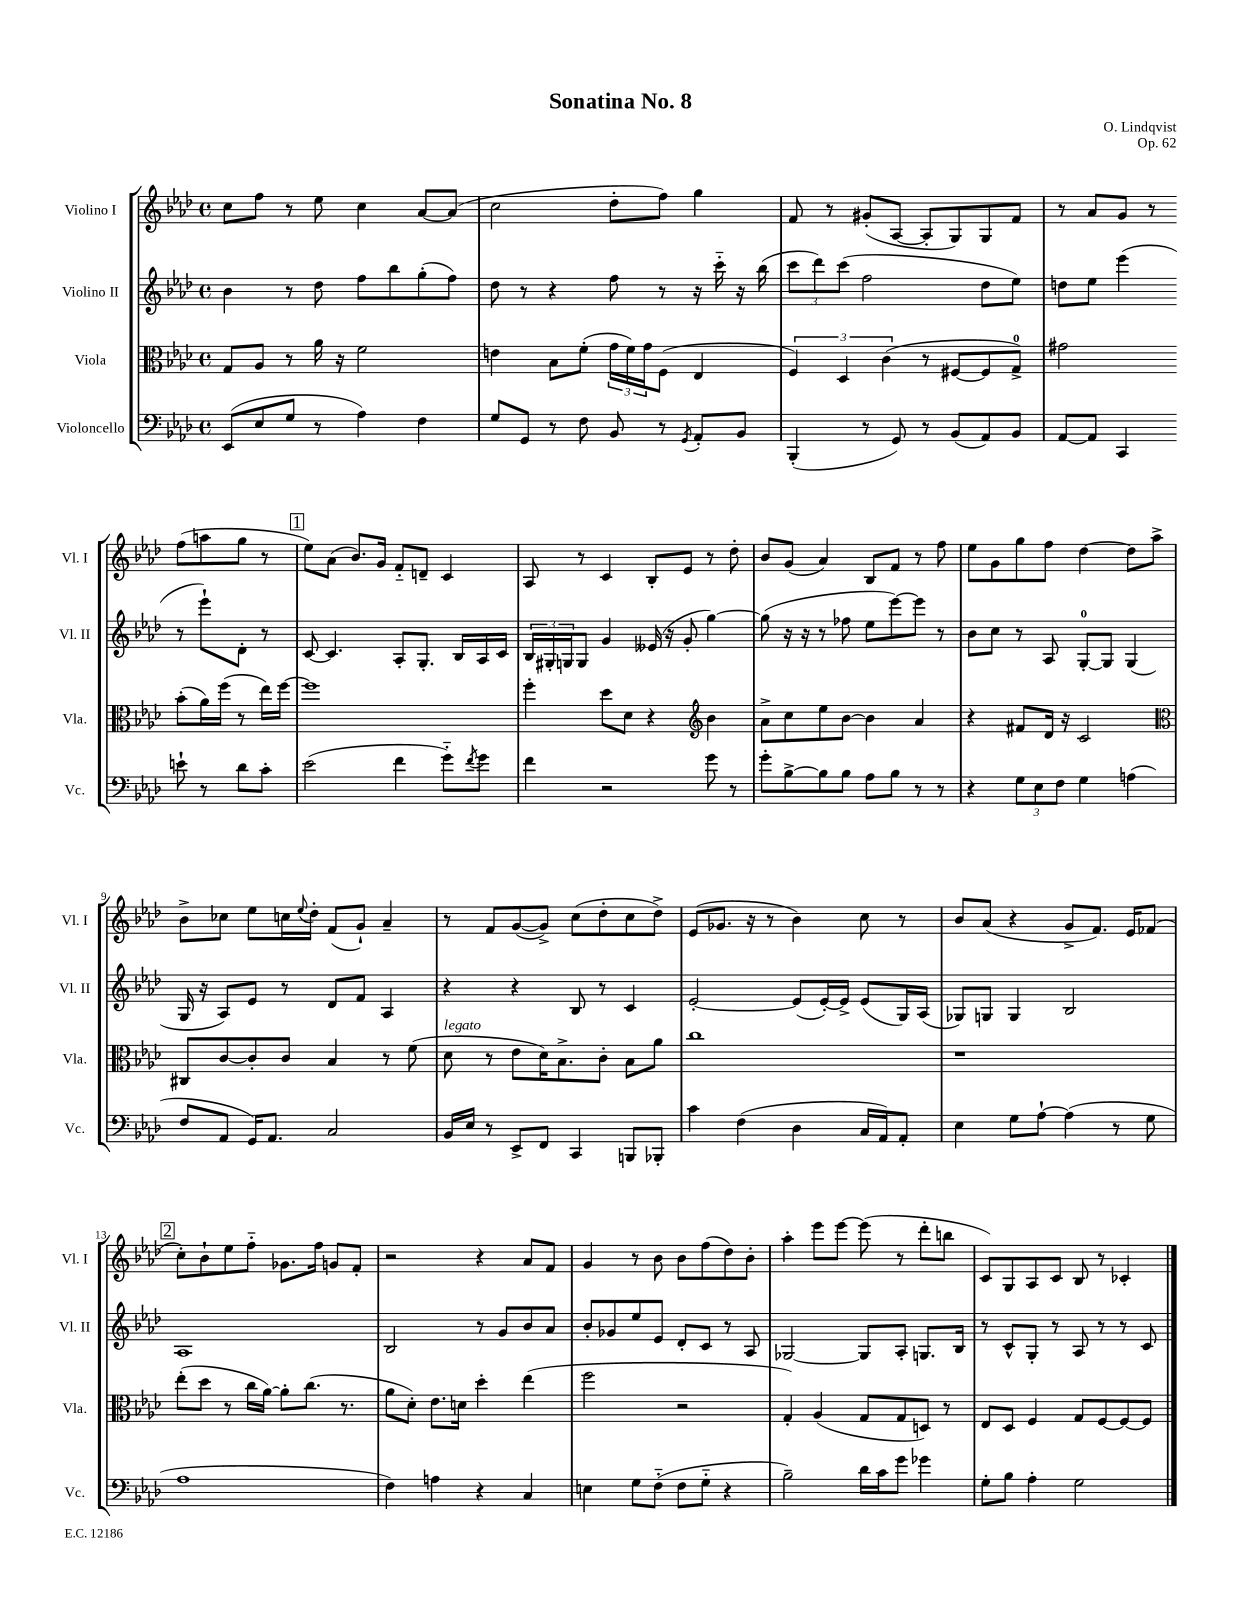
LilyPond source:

\header { title = "Sonatina No. 8" composer = "O. Lindqvist" opus = "Op. 62" }
<<
\new StaffGroup <<
\new Staff = "s0" \with { instrumentName = "Violino I" shortInstrumentName = "Vl. I" } {
    \clef treble \key aes \major \defaultTimeSignature \time 4/4
    c''8 f''8 r8 ees''8 c''4 aes'8~ aes'8( |
    c''2 des''8-. f''8) g''4 |
    f'8 r8 gis'8-.( aes8~ aes8-. g8) g8 f'8 |
    r8 aes'8 g'8 r8 f''8( a''8 g''8 r8 |
    \mark \markup { \box "1" } ees''8) aes'8( bes'8.) g'16 f'8-_ d'8-- c'4 |
    aes8 r8 c'4 bes8-. ees'8 r8 des''8-. |
    bes'8 g'8( aes'4) bes8 f'8 r8 f''8 |
    ees''8 g'8 g''8 f''8 des''4~ des''8 aes''8-> |
    bes'8-> ces''8 ees''8 c''16 \appoggiatura { ees''8 } des''16-. f'8( g'8-!) aes'4-- |
    r8 f'8 g'8~( g'8->) c''8( des''8-. c''8 des''8->) |
    ees'8( ges'8. r16 r8 bes'4) c''8 r8 |
    bes'8 aes'8( r4 g'8-> f'8.) ees'16 fes'8( |
    \mark \markup { \box "2" } c''8-.) bes'8-! ees''8 f''8-_ ges'8. f''16 g'8 f'8-. |
    r2 r4 aes'8 f'8 |
    g'4 r8 bes'8 bes'8 f''8( des''8) bes'8-. |
    aes''4-. ees'''8 ees'''8~ ees'''8( r8 des'''8-. b''8 |
    c'8) g8 aes8 c'8 bes8 r8 ces'4-. \bar "|." |
}
\new Staff = "s1" \with { instrumentName = "Violino II" shortInstrumentName = "Vl. II" } {
    \clef treble \key aes \major \defaultTimeSignature \time 4/4
    bes'4 r8 des''8 f''8 bes''8 g''8-.( f''8) |
    des''8 r8 r4 f''8 r8 r16 c'''16-_ r16 bes''16( |
    \tuplet 3/2 { c'''8 des'''8) c'''8( } f''2 des''8 ees''8) |
    d''8 ees''8 ees'''4( r8 ees'''8-!) des'8-. r8 |
    \mark \markup { \box "1" } c'8~ c'4. aes8-. g8.-. bes16 aes16 c'16 |
    \tuplet 3/2 { bes16 gis16-. g16 } g8 g'4 eeses'16( r16 g'8-. g''4~) |
    g''8( r16 r16 r8 fes''8 ees''8 ees'''8~) ees'''8 r8 |
    bes'8 c''8 r8 aes8 g8-0~-. g8 g4( |
    g16 r16 aes8) ees'8 r8 des'8 f'8 aes4 |
    r4 r4 bes8 r8 c'4 |
    ees'2~-. ees'8( ees'16~-.) ees'16-> ees'8( g16) aes16( |
    ges8) g8 g4 bes2 |
    \mark \markup { \box "2" } aes1 |
    bes2 r8 g'8 bes'8 aes'8 |
    bes'8-. ges'8 ees''8 ees'8 des'8-. c'8 r8 aes8 |
    ges2~ ges8 aes8-. g8. bes16 |
    r8 c'8-^ g8-. r8 aes8 r8 r8 c'8 \bar "|." |
}
\new Staff = "s2" \with { instrumentName = "Viola" shortInstrumentName = "Vla." } {
    \clef alto \key aes \major \defaultTimeSignature \time 4/4
    g8 aes8 r8 aes'16 r16 f'2 |
    e'4 bes8 f'8-.( \tuplet 3/2 { g'16 f'16) g'16 } f8( ees4 |
    \tuplet 3/2 { f4) des4 c'4( } r8 fis8~ fis8 g8-0->) |
    gis'2 bes'8-.( aes'16) f''16( r8 ees''16) f''16~ |
    \mark \markup { \box "1" } f''1 |
    f''4-. des''8 des'8 r4 \clef treble bes'4 |
    aes'8-> c''8 ees''8 bes'8~ bes'4 aes'4 |
    r4 fis'8 des'16 r16 c'2 |
    \clef alto cis8 c'8~ c'8-. c'8 bes4 r8 f'8( |
    des'8^\markup { \italic "legato" } r8 ees'8 des'16) bes8.-> c'8-. bes8 aes'8 |
    c''1 |
    r1 |
    \mark \markup { \box "2" } ees''8-.( des''8 r8 c''16 aes'16~) aes'8-. c''8.( r8. |
    aes'8 des'8-.) ees'8. d'16 des''4-. ees''4( |
    f''2 r2 |
    g4-.) aes4( g8 g8 d8) r8 |
    ees8 des8 f4 g8 f8~ f8~ f8 \bar "|." |
}
\new Staff = "s3" \with { instrumentName = "Violoncello" shortInstrumentName = "Vc." } {
    \clef bass \key aes \major \defaultTimeSignature \time 4/4
    ees,8( ees8 g8 r8 aes4) f4 |
    g8 g,8 r8 f8 bes,8 r8 \acciaccatura { g,8 } aes,8-. bes,8 |
    bes,,4-.( r8 g,8) r8 bes,8( aes,8) bes,8 |
    aes,8~ aes,8 c,4 e'8-! r8 des'8 c'8-. |
    \mark \markup { \box "1" } ees'2( f'4 g'8-_) \acciaccatura { f'8 } g'8 |
    f'4 r2 g'8 r8 |
    g'8-. bes8~-> bes8 bes8 aes8 bes8 r8 r8 |
    r4 \tuplet 3/2 { g8 ees8 f8 } g4 a4( |
    f8 aes,8 g,16) aes,8. c2 |
    bes,16 ees16 r8 ees,8-> f,8 c,4 b,,8 bes,,8-. |
    c'4 f4( des4 c16 aes,16) aes,8-. |
    ees4 g8 aes8~-! aes4( r8 g8 |
    \mark \markup { \box "2" } aes1 |
    f4) a4 r4 c4 |
    e4 g8 f8-_( f8 g8-_ r4 |
    bes2--) des'16 c'16 g'8 ges'4 |
    g8-. bes8 aes4-. g2 \bar "|." |
}
>>
>>
